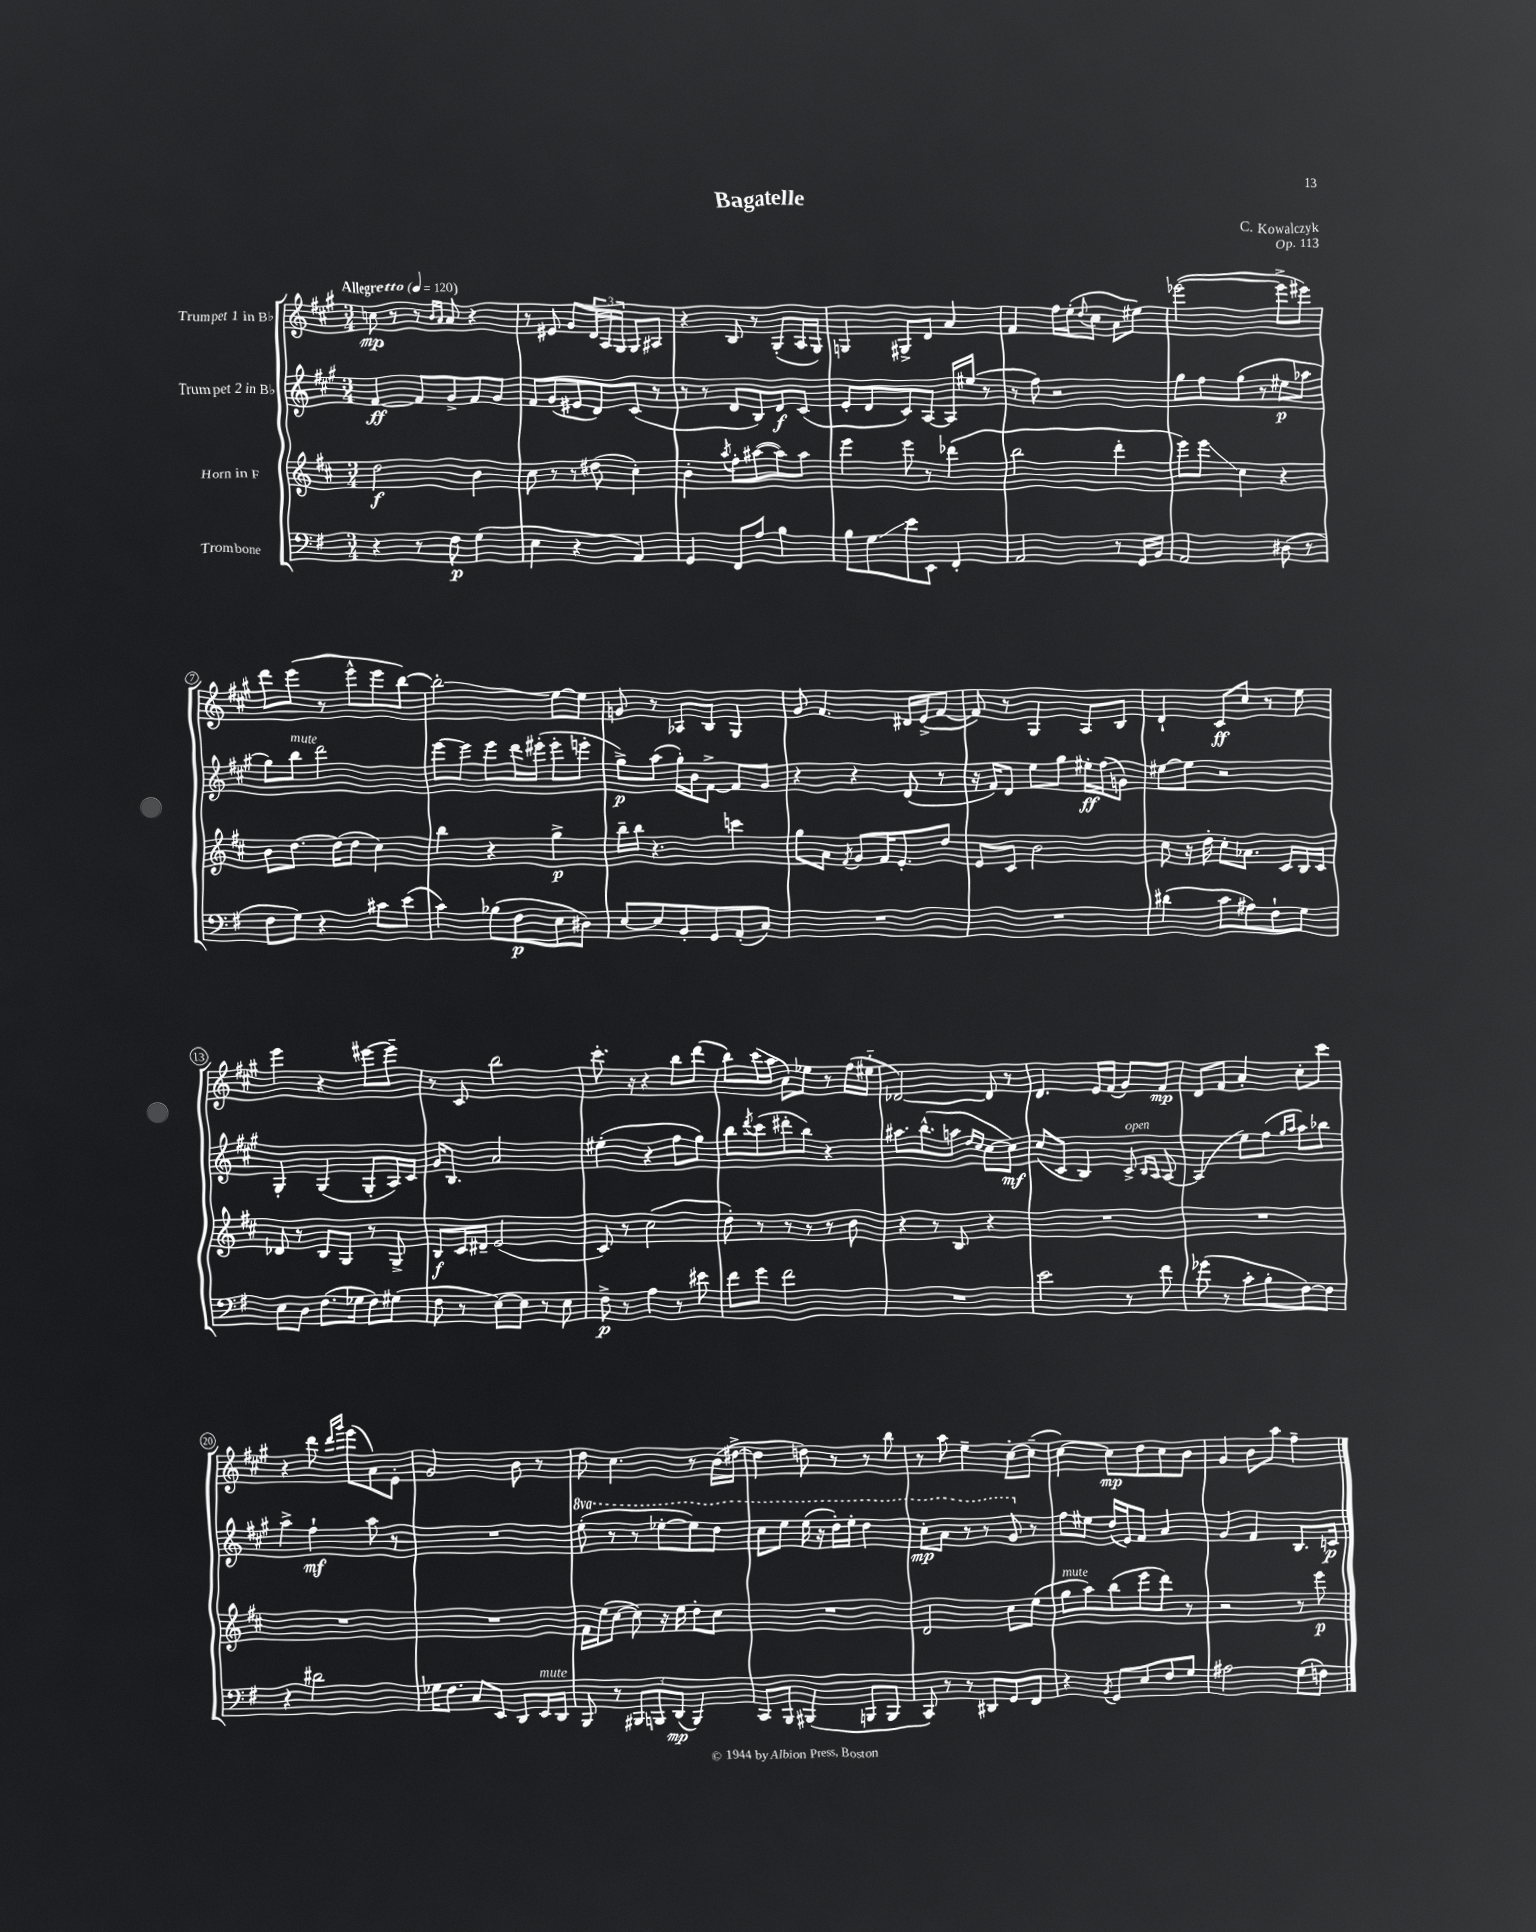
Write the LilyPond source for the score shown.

\header { title = "Bagatelle" composer = "C. Kowalczyk" opus = "Op. 113" }
<<
\new StaffGroup <<
\new Staff = "s0" \with { instrumentName = "Trumpet 1 in Bb" } {
    \clef treble \key a \major \numericTimeSignature \time 3/4 \tempo "Allegretto" 4 = 120
    c''8\mp r8 r8 \grace { b'16 a'16 } a'8 r4 |
    r8 eis'8 gis'8 \tuplet 3/2 { d'16 a16 gis16 } gis8 ais8 |
    r4 b8 r8 gis8-.( a16 gis16) |
    g4 gis8-> d'8 a'4 |
    fis'4 fis''16 e''16-.( \appoggiatura { d''8 } cis''8 a'8 eis''8) |
    ees'''2~( ees'''8-> eis'''8) |
    d'''8 e'''8( r8 e'''8-^ e'''8 b''8~) |
    b''2-.\glissando e''8~ e''8 |
    g'8 r8 aes8 b8 gis4 |
    gis'8 fis'4. dis'16 e'16->( fis'8~ |
    fis'8) r8 gis4 a8 b8 |
    d'4-! cis'8\ff cis''8 r8 e''8 |
    e'''4 r4 eis'''8~ eis'''8-- |
    r8 cis'8 b''2 |
    cis'''8.-. r16 r4 b''8 d'''8( |
    b''8) cis'''16( a''16 a'8) ees''8 r8 fis''16( eis''16-_ |
    des'2~) des'8 r8 |
    d'4. e'16 fis'16( gis'8) fis'8\mp |
    d'8 fis'8 a'4-. cis''8-. cis'''8 |
    r4 d'''8 \grace { d'''16 gis'''16 } e'''8( a'8) e'8-. |
    gis'2 b'8 r8 |
    d''8 cis''4. r8 b'16( dis''16~-> |
    dis''4 d''8) r8 r8 b''8 |
    r8 a''8 e''4-- cis''8~-. cis''8--( |
    cis''4~) cis''8\mp d''8 cis''8 b'8 |
    gis'4 b'8 a''8 fis''4-- \bar "|." |
}
\new Staff = "s1" \with { instrumentName = "Trumpet 2 in Bb" } {
    \clef treble \key a \major \numericTimeSignature \time 3/4 \set Staff.ottavationMarkups = #ottavation-simple-ordinals
    fis'4~\ff fis'8 gis'8-> fis'8 gis'8 |
    fis'8 gis'8( eis'8 d'8) cis'8( r8 |
    r8 r8 d'8 b8) d'8\f cis'8( |
    e'8-. d'8 cis'8) a8~ a16 eis''16( r8 |
    r8 fis''8) r2 |
    gis''8 fis''8 gis''8( r8 eis''8\p aes''8 |
    gis''8) b''8^\markup { \italic "mute" } d'''2 |
    e'''8~ e'''8 e'''8 d'''16 eis'''16-.( eis'''8-. e'''8-. |
    gis''8->\p) a''8( gis''16-.) b'16 fis'8~-> fis'8 gis'8 |
    r4 r4 d'8( r8 |
    r16 fis'16) d'8 e''8 gis''8 eis''16-.\ff fis''16( g'8) |
    eis''8~ eis''8 r2 |
    gis4-. gis4( gis8-. a16) cis'16 |
    gis'16 b8. a'2 |
    eis''4-.( r4 fis''8 gis''8) |
    b''8 \acciaccatura { d'''8 } cis'''8( dis'''8-. b''8) r4 |
    ais''8. b''8.-^( a''8 \grace { d''16 cis''16 } cis''8~ cis''8\mf) |
    cis''8( cis'8 b4) cis'8->^\markup { \italic "open" } \grace { b16 a16 } a8~ |
    a4( e''8) fis''8( \grace { gis''16 a''16 } a''8) bes''8 |
    a''4-> fis''4-!\mf a''8 r8 |
    R2. |
    \ottava #1 e'''8-.( r8 r8 ees'''8~-. ees'''8) d'''8 |
    cis'''8 e'''8 e'''16( r16 d'''16-.) e'''16-. d'''4 |
    cis'''8-.\mp a''8 r8 r8 gis''8 \ottava #0 r8 |
    fis''8 eis''8 d''16( e'16) fis'8 a'4 |
    gis'4 fis'4 b8. c'16\p \bar "|." |
}
\new Staff = "s2" \with { instrumentName = "Horn in F" } {
    \clef treble \key d \major \numericTimeSignature \time 3/4
    d''2\f b'4 |
    cis''8 r8 r8 dis''8( cis''4-.) |
    b'4-. \acciaccatura { a''8 } fis''8-. ais''8~( ais''8) ais''8 |
    e'''4 e'''8 r8 des'''4( |
    b''2 d'''4-. |
    e'''8) e'''8\glissando cis''4 r4 |
    b'8 d''8.~ d''16( d''8 cis''4) |
    b''4 r4 g''4->\p |
    b''16-- b''16 r4. c'''4 |
    g''8 a'8 \acciaccatura { fis'8 } g'8 fis'16 e'8.-. d''8 |
    e'8 cis'8 b'2 |
    cis''8 r16 d''16-. cis''8-. aes'8. cis'16 b16 cis'16 |
    des'8 r8 b8 g8 r8 g8-> |
    b8\f cis'16 dis'16-- e'2( |
    cis'8) r8 cis''2( |
    d''8-.) r8 r8 r8 r8 b'8 |
    r4 r8 b8 r4 |
    R2. |
    R2. |
    R2. |
    R2. |
    fis'16 e''16( cis''8~ cis''8) r16 e''16 d''8-. cis''8 |
    R2. |
    d'2 cis''8 e''8( |
    g''8^\markup { \italic "mute" } a''8) b''8( e'''8 d'''8) r8 |
    r2 r8 e'''8\p \bar "|." |
}
\new Staff = "s3" \with { instrumentName = "Trombone" } {
    \clef bass \key g \major \numericTimeSignature \time 3/4
    r4 r8 fis8\p g4( |
    e4 r4 a,4) |
    g,4 fis,8 a8 b4 |
    b8 g8\glissando e'8 e,8 fis,4-. |
    a,2 r8 g,16 b,16 |
    a,2 dis8( r8 |
    fis8 g8) r4 cis'8 e'8( |
    c'4) bes8( fis8\p e8 dis8) |
    e8~ e8 b,8-. g,8 a,8-.( c8) |
    R2. |
    R2. |
    dis'4( c'8 ais8) fis8-! g8 |
    e8 d8 fis8.( ges16 fis8) gis8( |
    fis8 r8 e8~) e8 r8 e8 |
    fis8->\p r8 a4 r8 eis'8 |
    fis'8 g'8 fis'2 |
    R2. |
    e'2 r8 fis'8 |
    ges'8( r8 c'8-. b8-. fis8~) fis8 |
    r4 dis'2 |
    ges16 fis8. c8 e,8 d,8 e,16^\markup { \italic "mute" } d,16 |
    b,,8 r8 \tuplet 3/2 { bis,,8 b,,8 d,8\mp( } b,,4) |
    c,8 b,,8 bis,,4( b,,8 b,,8 |
    c,8) r8 r8 dis,8 g,8 fis,8 |
    r4 \acciaccatura { b,8 } g,8 e8 fis8 g8 |
    ais2 g8( f8) \bar "|." |
}
>>
>>
\layout { \context { \Score \override BarNumber.stencil = #(make-stencil-circler 0.1 0.3 ly:text-interface::print) } }
